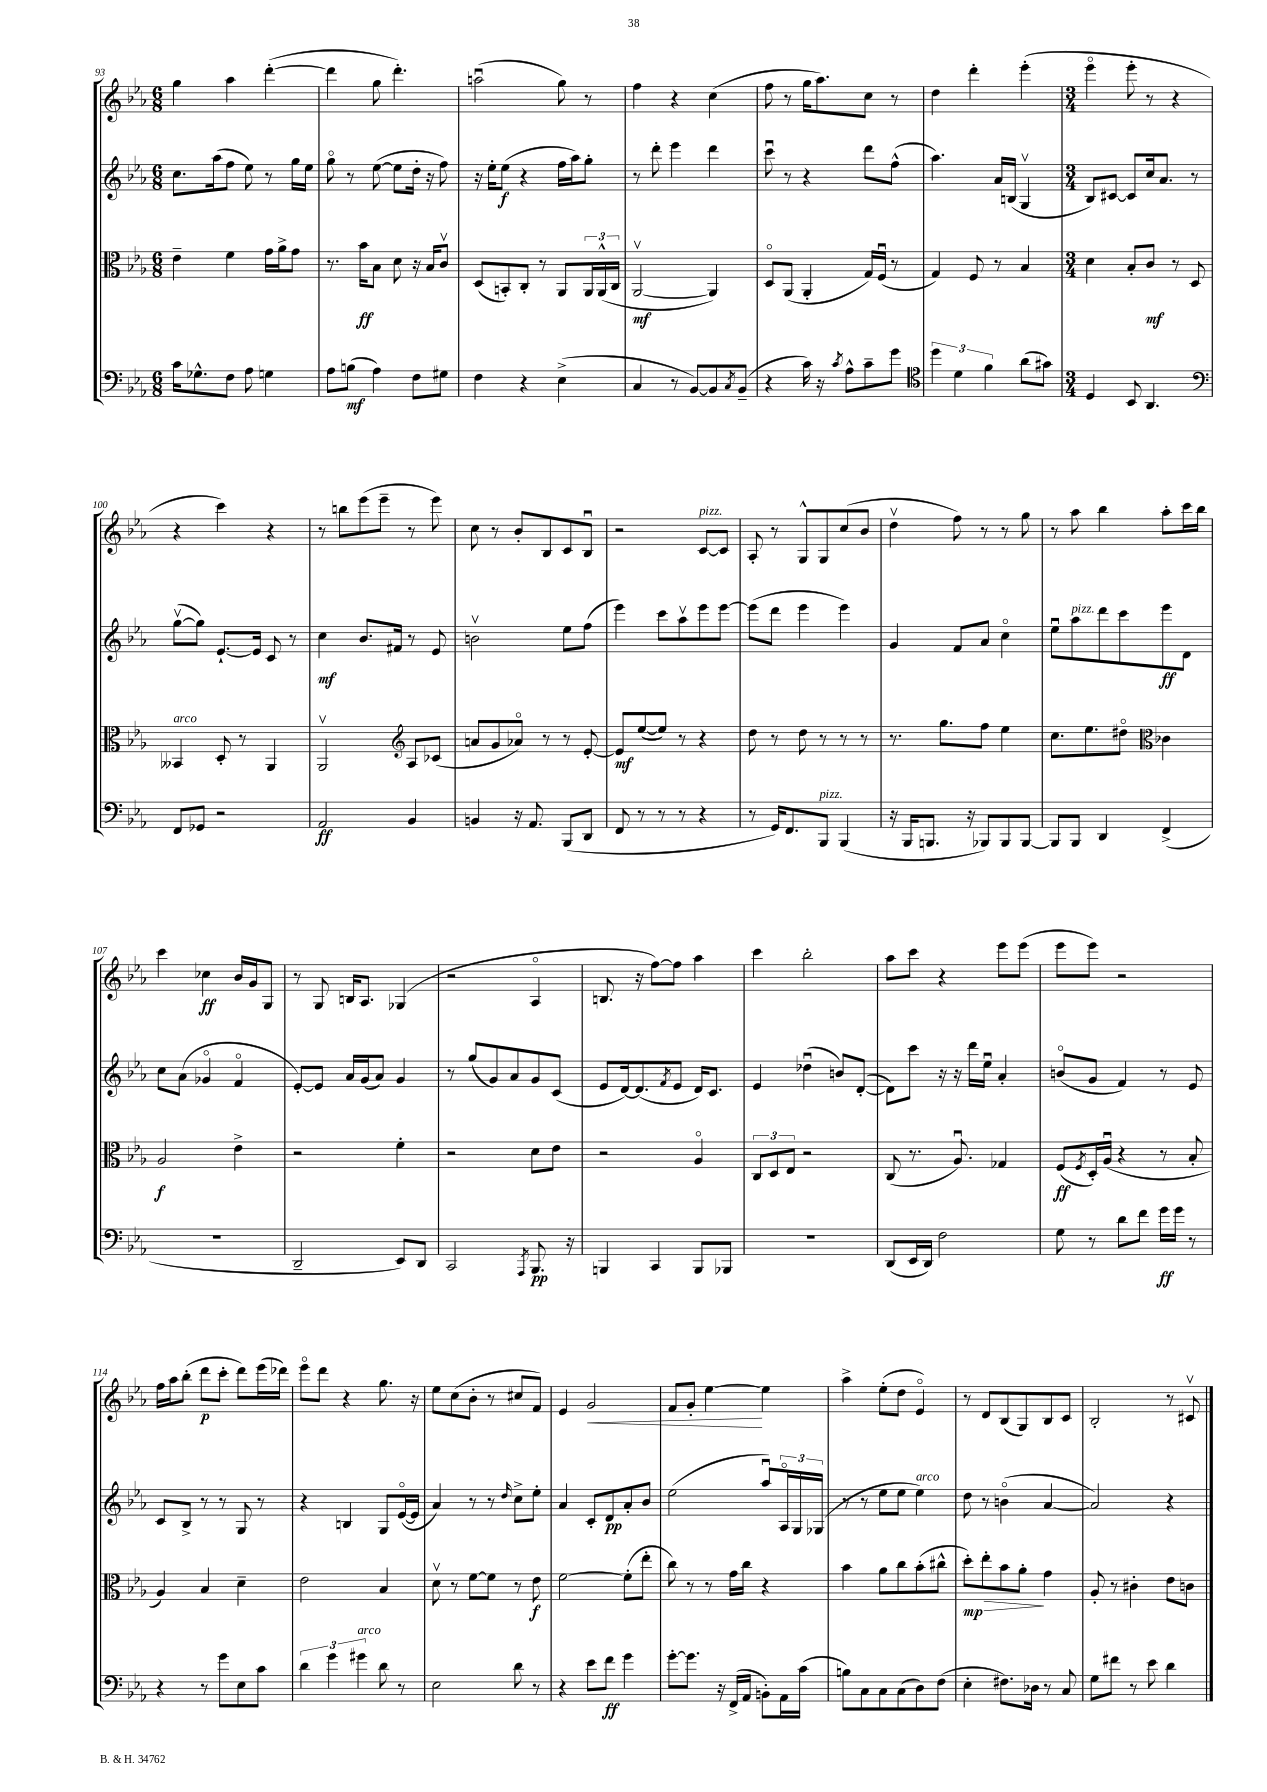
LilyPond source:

<<
\new StaffGroup <<
\new Staff = "s0" {
    \clef treble \key ees \major \numericTimeSignature \time 6/8
    g''4 aes''4 d'''4~-.( |
    d'''4 g''8 d'''4.-.) |
    a''2\downbow( g''8) r8 |
    f''4 r4 c''4( |
    f''8 r8 g''16 aes''8.) c''8 r8 |
    d''4 d'''4-. ees'''4-.( |
    \numericTimeSignature \time 3/4 ees'''4\flageolet ees'''8-. r8 r4 |
    r4 c'''4) r4 |
    r8 b''8 ees'''8( ees'''8-- r8 ees'''8) |
    c''8 r8 bes'8-. bes8 c'8 bes8\downbow |
    r2 c'8~^\markup { \italic "pizz." } c'8 |
    aes8-. r8 g8-^ g8 c''8( bes'8 |
    d''4\upbow f''8) r8 r8 g''8 |
    r8 aes''8 bes''4 aes''8-. c'''16 bes''16 |
    c'''4 ces''4\ff bes'16 g'16 g8 |
    r8 g8 b16 aes8. ges4( |
    r2 aes4\flageolet |
    b8. r16 f''8~) f''8 aes''4 |
    c'''4 bes''2-. |
    aes''8 c'''8 r4 ees'''8 ees'''8( |
    ees'''8 ees'''8) r2 |
    f''16 aes''16 bes''8-.( d'''8\p c'''8-. d'''8) ees'''16( des'''16) |
    ees'''8\flageolet d'''8 r4 g''8. r16 |
    ees''8 c''8( bes'8-. r8 cis''8 f'8) |
    ees'4 g'2\< |
    f'8 g'8-. ees''4~\! ees''4 |
    aes''4-> ees''8-.( d''8 ees'4\flageolet) |
    r8 d'8 bes8( g8) bes8 c'8 |
    bes2-. r8 cis'8\upbow \bar "|." |
}
\new Staff = "s1" {
    \clef treble \key ees \major \numericTimeSignature \time 6/8
    c''8. aes''16( f''8 ees''8) r8 g''16 ees''16 |
    g''8\flageolet r8 ees''8~( ees''8 d''16-. r16 f''8) |
    r16 ees''16-. ees''8\f( r4 f''16 aes''16) g''8-. |
    r8 d'''8-. ees'''4 d'''4 |
    c'''8\downbow r8 r4 d'''8 f''8-^( |
    aes''4.) aes'16 b16( g4\upbow |
    \numericTimeSignature \time 3/4 bes8) cis'8~ cis'8 c''16 aes'8. r8 |
    g''8~\upbow( g''8) ees'8.~-! ees'16 c'8 r8 |
    c''4\mf bes'8. fis'16 r8 ees'8 |
    b'2\upbow ees''8 f''8( |
    ees'''4) c'''8 aes''8\upbow ees'''8 ees'''8~ |
    ees'''8( d'''8 ees'''4 ees'''4) |
    g'4 f'8 aes'8 c''4\flageolet |
    ees''8\downbow aes''8^\markup { \italic "pizz." } d'''8 c'''8 ees'''8\ff d'8 |
    c''8 aes'8( ges'4\flageolet f'4\flageolet |
    ees'8~-.) ees'8 aes'16 g'16( aes'8) g'4 |
    r8 g''8( g'8) aes'8 g'8 c'8( |
    ees'8 d'16~) d'8.( \acciaccatura { f'8 } ees'8 d'16) c'8. |
    ees'4 des''4\downbow( b'8) d'8~-.( |
    d'8) c'''8 r16 r16 d'''16 ees''16\downbow aes'4-. |
    b'8\flageolet( g'8 f'4) r8 ees'8 |
    c'8 bes8-> r8 r8 g8 r8 |
    r4 b4 g8 ees'16~\flageolet( ees'16 |
    aes'4) r8 r8 \grace { d''16 } c''8-> ees''8-. |
    aes'4 c'8-. d'8\pp aes'8-. bes'8 |
    ees''2( aes''8\downbow) \tuplet 3/2 { aes16\flageolet g16 ges16( } |
    r8 r8 ees''8 ees''8 ees''4^\markup { \italic "arco" }) |
    d''8 r8 b'4\flageolet( aes'4~ |
    aes'2) r4 \bar "|." |
}
\new Staff = "s2" {
    \clef alto \key ees \major \numericTimeSignature \time 6/8
    ees'4-- f'4 g'16 aes'16-> g'8 |
    r8. bes'16\ff bes8 d'8 r16 bes16 c'8\upbow |
    d8( b,8-.) c8-. r8 aes,8 \tuplet 3/2 { aes,16 aes,16-^( c16 } |
    aes,2~\upbow\mf aes,4) |
    d8\flageolet aes,8( aes,4-. g16) f16\downbow( r8 |
    g4) f8 r8 bes4 |
    \numericTimeSignature \time 3/4 d'4 bes8-. c'8\mf r8 d8 |
    beses,4^\markup { \italic "arco" } d8-. r8 aes,4 |
    aes,2\upbow \clef treble aes8 ces'8( |
    a'8 g'8 aes'8\flageolet) r8 r8 ees'8~-. |
    ees'8\mf ees''8~( ees''8) r8 r4 |
    d''8 r8 d''8 r8 r8 r8 |
    r8. g''8. f''8 ees''4 |
    c''8. ees''8. dis''8\flageolet \clef alto ces'4 |
    aes2\f ees'4-> |
    r2 f'4-. |
    r2 d'8 ees'8 |
    r2 aes4\flageolet |
    \tuplet 3/2 { c8 d8 ees8 } r2 |
    c8( r8. aes8.\downbow) ges4 |
    f8\ff( \acciaccatura { f8 } d16-.) aes16\downbow( r4 r8 bes8-. |
    aes4) bes4 d'4-- |
    ees'2 bes4 |
    d'8\upbow r8 f'8~ f'8 r8 ees'8\f |
    f'2~ f'8-.( ees''8-. |
    c''8) r8 r8 g'16 c''16 r4 |
    bes'4 aes'8 c''8 bes'8-.( cis''8-^ |
    d''8-.\mp\>) ees''8-. bes'8 aes'8-.\! g'4 |
    aes8-. r8 cis'4-. ees'8 c'8 \bar "|." |
}
\new Staff = "s3" {
    \clef bass \key ees \major \numericTimeSignature \time 6/8
    c'16 ges8.-^ f8 aes8 g4 |
    aes8 b8\mf( aes4) f8 gis8 |
    f4 r4 ees4->( |
    c4 r8 bes,8~) bes,8 \acciaccatura { c8 } bes,8--( |
    r4 c'16) r16 \acciaccatura { c'8 } aes8-^ c'8-- g'8 |
    \clef tenor \tuplet 3/2 { d''4 d'4 f'4 } aes'8( gis'8) |
    \numericTimeSignature \time 3/4 d4 bes,8 aes,4. |
    \clef bass f,8 ges,8 r2 |
    aes,2\ff bes,4 |
    b,4 r16 aes,8. bes,,8( d,8 |
    f,8 r8 r8 r8 r4 |
    r8 g,16) f,8. bes,,8^\markup { \italic "pizz." } bes,,4( |
    r16 bes,,16 b,,8. r16 bes,,8) bes,,8 bes,,8~ |
    bes,,8 bes,,8 d,4 f,4->( |
    R2. |
    d,2-- ees,8) d,8 |
    c,2 \acciaccatura { aes,,8 } bes,,8.\pp r16 |
    b,,4 c,4 b,,8 bes,,8 |
    R2. |
    d,8( ees,16 d,16) f2 |
    g8 r8 d'8 f'8 g'16\ff g'16 r8 |
    r4 r8 g'8 ees8 c'8 |
    \tuplet 3/2 { d'4 g'4 gis'4^\markup { \italic "arco" } } d'8 r8 |
    ees2 d'8 r8 |
    r4 ees'8 f'8\ff g'4 |
    g'8~-. g'8. r16 f,16->( aes,16 b,8-.) aes,16 c'16( |
    b8) c8 c8 c8( d8) f8( |
    ees4-. fis8.) des16 r8 c8 |
    g8 fis'8 r8 ees'8 d'4 \bar "|." |
}
>>
>>
\layout { \context { \Score currentBarNumber = #93 } }
